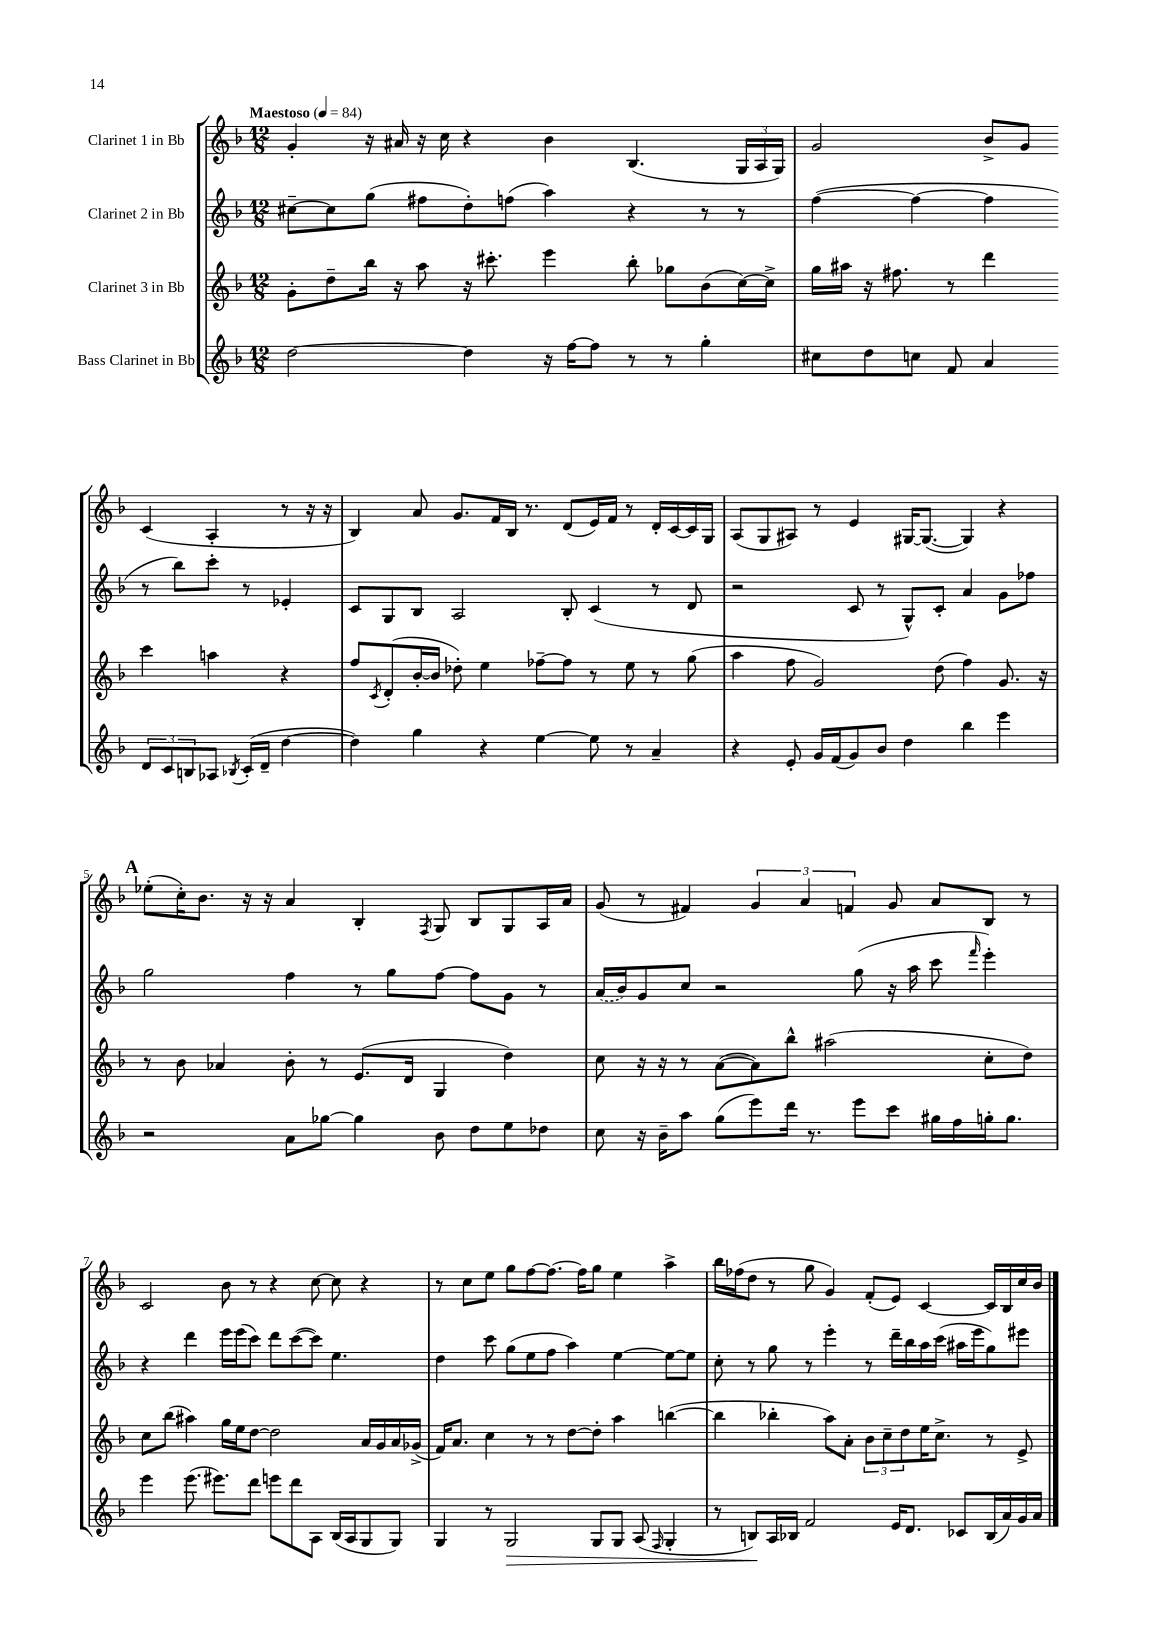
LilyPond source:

<<
\new StaffGroup <<
\new Staff = "s0" \with { instrumentName = "Clarinet 1 in Bb" } {
    \clef treble \key f \major \numericTimeSignature \time 12/8 \tempo "Maestoso" 4 = 84
    g'4-. r16 ais'16 r16 c''16 r4 bes'4 bes4.( \tuplet 3/2 { g16 a16 g16) } |
    g'2 bes'8-> g'8 c'4( a4-. r8 r16 r16 |
    bes4) a'8 g'8. f'16 bes16 r8. d'8( e'16) f'16 r8 d'16-. c'16~ c'16 g16 |
    a8( g8 ais8) r8 e'4 gis16~ gis8.~( gis4) r4 |
    \mark \markup { \bold "A" } ees''8-.( c''16-.) bes'8. r16 r16 a'4 bes4-. \acciaccatura { f8 } g8 bes8 g8 a16 a'16 |
    g'8( r8 fis'4) \tuplet 3/2 { g'4 a'4 f'4 } g'8 a'8 bes8 r8 |
    c'2 bes'8 r8 r4 c''8~ c''8 r4 |
    r8 c''8 e''8 g''8 f''8~ f''8.~ f''16 g''8 e''4 a''4-> |
    bes''16 fes''16( d''8 r8 g''8 g'4) f'8-.( e'8) c'4~ c'16 bes16 c''16 bes'16 \bar "|." |
}
\new Staff = "s1" \with { instrumentName = "Clarinet 2 in Bb" } {
    \clef treble \key f \major \numericTimeSignature \time 12/8
    cis''8~-- cis''8 g''8( fis''8 d''8-.) f''8( a''4) r4 r8 r8 |
    f''4~( f''4~ f''4 r8 bes''8) c'''8-. r8 ees'4-. |
    c'8 g8 bes8 a2 bes8-. c'4( r8 d'8 |
    r2 c'8 r8 g8-^) c'8-. a'4 g'8 fes''8 |
    \mark \markup { \bold "A" } g''2 f''4 r8 g''8 f''8~ f''8 g'8 r8 |
    \once \slurDashed a'16( bes'16) g'8 c''8 r2 g''8( r16 a''16 c'''8 \grace { f'''16 } e'''4-.) |
    r4 d'''4 e'''16 e'''16( c'''8) d'''8 c'''8~( c'''8) e''4. |
    d''4 c'''8 g''8( e''8 f''8 a''4) e''4~ e''8~ e''8 |
    c''8-. r8 g''8 r8 e'''4-. r8 d'''16-- bes''16 a''16 c'''16( ais''16 e'''16 g''8) eis'''8 \bar "|." |
}
\new Staff = "s2" \with { instrumentName = "Clarinet 3 in Bb" } {
    \clef treble \key f \major \numericTimeSignature \time 12/8
    g'8-. d''8-- bes''16 r16 a''8 r16 cis'''8.-. e'''4 bes''8-. ges''8 bes'8( c''16~) c''16-> |
    g''16 ais''16 r16 fis''8. r8 d'''4 c'''4 a''4 r4 |
    f''8 \acciaccatura { c'8 } d'8-.( bes'16~-. bes'16 des''8-.) e''4 fes''8~-- fes''8 r8 e''8 r8 g''8( |
    a''4 f''8 g'2) d''8( f''4) g'8. r16 |
    \mark \markup { \bold "A" } r8 bes'8 aes'4 bes'8-. r8 e'8.( d'16 g4 d''4) |
    c''8 r16 r16 r8 a'8~( a'8) bes''8-^ ais''2( c''8-. d''8) |
    c''8 bes''8( ais''4) g''16 e''16 d''8~ d''2 a'16 g'16 a'16 ges'16->( |
    f'16) a'8. c''4 r8 r8 d''8~ d''8-. a''4 b''4~( |
    b''4 bes''4-. a''8) a'8-. \tuplet 3/2 { bes'8 c''8-- d''8 } e''16 c''8.-> r8 e'8-> \bar "|." |
}
\new Staff = "s3" \with { instrumentName = "Bass Clarinet in Bb" } {
    \clef treble \key f \major \numericTimeSignature \time 12/8
    d''2~ d''4 r16 f''16~ f''8 r8 r8 g''4-. |
    cis''8 d''8 c''8 f'8 a'4 \tuplet 3/2 { d'8 c'8 b8 } aes8 \acciaccatura { bes8 } c'16-.( d'16-- d''4~ |
    d''4) g''4 r4 e''4~ e''8 r8 a'4-- |
    r4 e'8-. g'16 f'16( g'8) bes'8 d''4 bes''4 e'''4 |
    \mark \markup { \bold "A" } r2 a'8 ges''8~ ges''4 bes'8 d''8 e''8 des''8 |
    c''8 r16 bes'16-- a''8 g''8( e'''8) d'''16 r8. e'''8 c'''8 gis''16 f''16 g''16-. g''8. |
    e'''4 e'''8.( eis'''8.) d'''8 e'''8 d'''8 a8 bes16( a16 g8 g8) |
    g4 r8 g2\> g8 g8 a8( \grace { f16 } g4-. |
    r8 b8\!) a16 bes16 f'2 e'16 d'8. ces'8 bes16( a'16) g'16 a'16 \bar "|." |
}
>>
>>
